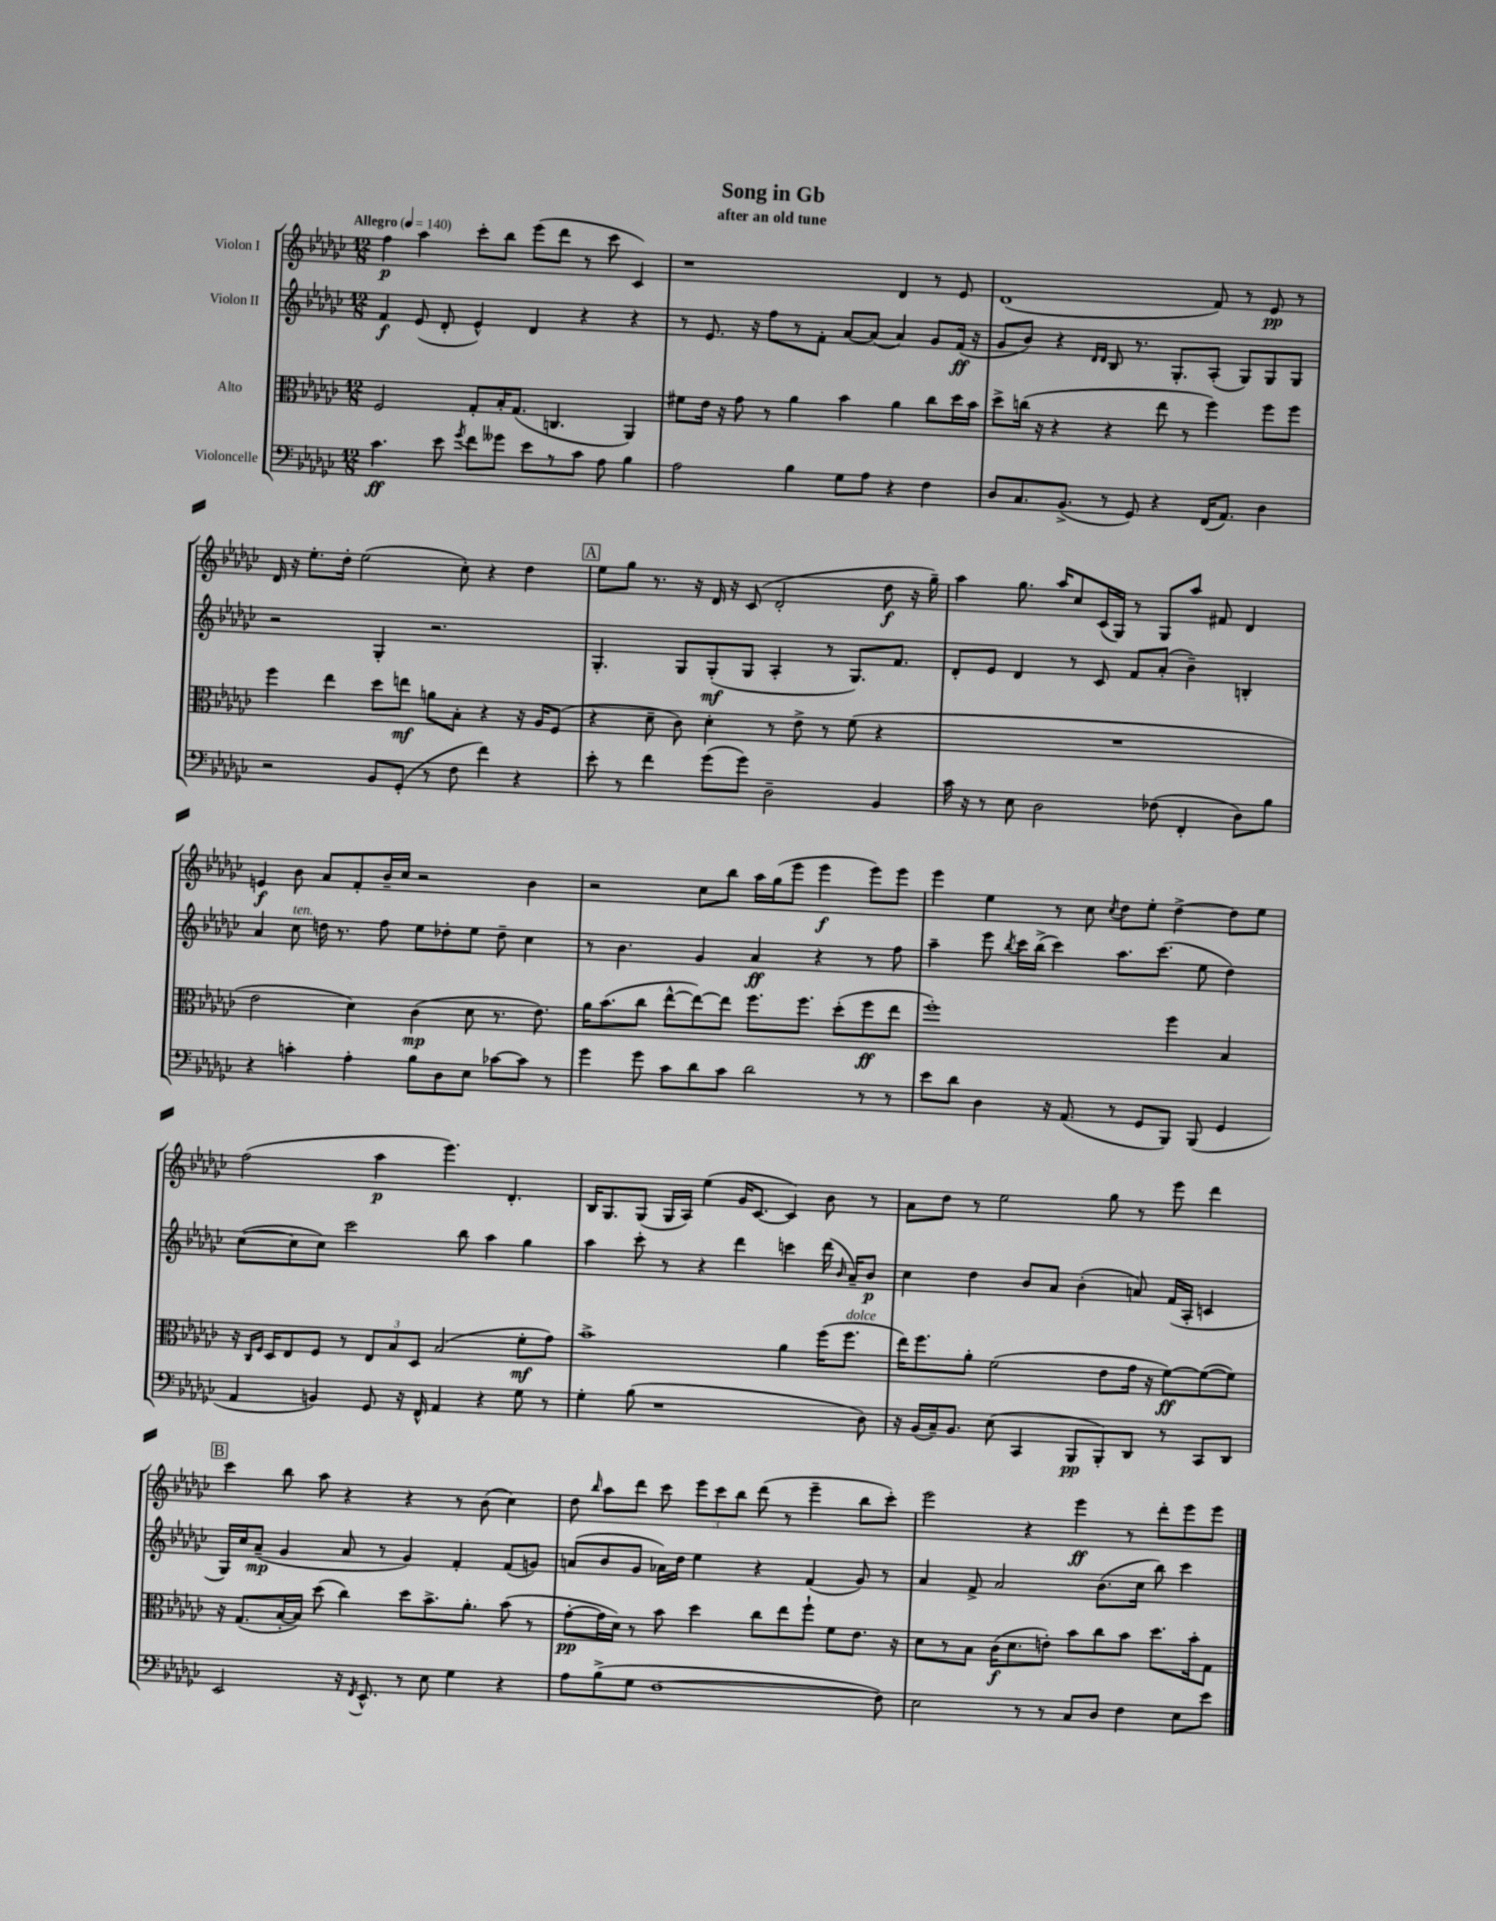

**kern	**kern	**kern	**kern
*staff4	*staff3	*staff2	*staff1
*clefF4	*clefC3	*clefG2	*clefG2
*k[b-e-a-d-g-c-]	*k[b-e-a-d-g-c-]	*k[b-e-a-d-g-c-]	*k[b-e-a-d-g-c-]
*M12/8	*M12/8	*M12/8	*M12/8
*MM140	*MM140	*MM140	*MM140
4.c-	2F	4f	4ff
.	.	(8e-	4aa-
8e-	.	8d-'	.
8qg-	.	.	.
8f	8G-'	4e-^^)	8ccc-'
8g--	16B-'	.	8bb-
.	(8.G-	.	.
8e-	.	4d-	(8eee-
8r	4.C	.	8ddd-
8c-	.	4r	8r
8A-	.	.	8ccc-
4B-	4AA-)	4r	4c-)
=	=	=	=
2A-	8f#	8r	1r
.	16e-	8.e-	.
.	16r	.	.
.	8g-	.	.
.	.	16r	.
.	8r	8ff	.
4B-	4a-	8r	.
.	.	8f'	.
8G-	4b-	[8a-	.
8A-	.	(8a-]	.
4r	4a-	4a-)	4d-
4F	8cc-	8g-	8r
.	16dd-	(16f	8e-
.	16b-	16r	.
=	=	=	=
8D-	8dd-^	8g-	(1d-
8.C-	(16cc	8b-)	.
.	16r	.	.
.	4r	4r	.
(8.BB-^	.	.	.
.	.	16qqd-	.
.	.	16qqd-	.
8r	4r	8B-	.
8GG-)	.	8.r	.
4r	8ee-	.	.
.	.	8.G-'	.
.	8r	.	.
(16FF	4ff)	(8A-'	8f)
8.AA-)	.	.	.
.	.	8G-)	8r
4D-	8ff	8G-	8e-
.	8ff	8G-	8r
=	=	=	=
2r	4ff	2r	16d-
.	.	.	16r
.	.	.	8.ee-'
.	4ee-	.	.
.	.	.	16dd-'
.	.	.	(2ee-
8BB-	8dd-	4G-'	.
(8GG-'	8ee	.	.
8r	8a	2.r	.
8F	8B-'	.	8cc-')
4f)	4r	.	4r
4r	16r	.	4dd-
.	16A-	.	.
.	(8F	.	.
=	=	=	=
8e-'	4r	4.G-'	8ee-
8r	.	.	8gg-
4f	8d-~	.	8.r
.	8c-)	8G-	.
.	.	.	16r
(8g-	4d-'	(8G-'	16d-
.	.	.	16r
8g-)	.	8G-	(8c-
2D-~	8r	4A-'	2d-'
.	8e-^	.	.
.	8r	8r	.
.	(8f	8.G-)	.
4BB-	4r	.	8dd-
.	.	8.f	.
.	.	.	16r
.	.	.	16gg-~)
=	=	=	=
16c-	1.r	8d-'	4aa-
16r	.	.	.
8r	.	8e-	.
8E-	.	4d-	8.gg-
2D-	.	.	.
.	.	.	16aa-
.	.	8r	8cc-
.	.	8c-	(16c-
.	.	.	16G-)
.	.	8f	8r
(8F-	.	(8a-'	8G-
4FF'	.	4b-~)	8aa-
.	.	.	8f#
8D-)	.	4B'	4d-
8B-	.	.	.
=	=	=	=
4r	2e-	4a-	4e
4c'	.	8cc-	8b-
.	.	16dd	8a-
.	.	8.r	.
4A-'	4d-)	.	8f'
.	.	8ff	16b-~
.	.	.	16cc-
8B-	(4c-	8ee-	2r
8D-	.	8dd-'	.
8E-	8d-	8ee-	.
[8c-	8.r	8dd-~	.
8c-]	.	4cc-	4b-
.	8.e-)	.	.
8r	.	.	.
=	=	=	=
4g-	16a-	8r	2r
.	(8.b-	.	.
.	.	4.b-	.
8g-	8cc-	.	.
8c-	[8ee-^^	.	.
8d-	8ee-_)	4g-	8cc-
8c-	8ee-]	.	8bb-
2d-	8.ff	4a-	16aa-
.	.	.	(16gg-
.	.	.	8eee-
.	8.ff	.	.
.	.	4r	4eee-
.	(8dd-'	.	.
8r	8ff	8r	8eee-)
8r	8ee-	8ff	8eee-
=	=	=	=
8e-	1ff')	4aa-~	4eee-
8d-	.	.	.
4D-	.	8eee-	4ee-
.	.	8qbb-	.
.	.	16ccc-	.
.	.	(16bb-^	.
16r	.	4ccc-)	8r
(8.AA-	.	.	.
.	.	.	8cc-
.	.	.	8qcc-
8r	.	8.aa-	8dd-
8GG-	.	.	8ee-'
.	.	(8.ccc-	.
8BBB-)	4ff	.	[4dd-^
(8BBB-	.	8ee-	.
4GG-	4B-	4dd-)	8dd-]
.	.	.	8ee-
=	=	=	=
4AA-	16r	([8cc-	(2ff
.	16qqC-	.	.
.	16qqF	.	.
.	16D-	.	.
.	8E-	8cc-]	.
4BB)	8F	8cc-)	.
.	8r	2ccc-	.
8GG-	12E-	.	4aa-
.	12B-	.	.
16r	.	.	.
.	12D-	.	.
16FF^^	.	.	.
4AA-	(2B-	.	4.eee-)
.	.	8bb-	.
4r	.	4aa-	.
.	.	.	4.d-'
8G-	8f'	4gg-	.
8r	8g-)	.	.
=	=	=	=
4G-'	1b-^	4aa-	16B-
.	.	.	8.G-
(8B-	.	8ccc-'	(8G-
1r	.	8r	16G-
.	.	.	16A-)
.	.	4r	(4ee-
.	.	4ddd-	16g-
.	.	.	[8.c-
.	4a-	4ccc	4c-])
.	(16ff	(16ddd-	8b-
.	.	16qqb-	.
.	8.ff	16a-~)	.
8D-)	.	8b-	8r
=	=	=	=
16r	16ee-)	4cc-	8a-
(16BB-	8.ff	.	.
16C-~)	.	.	8dd-
8.BB-	.	.	.
.	8a-'	4dd-	8r
(8E-	(2f	.	2ee-
4CC-	.	8b-	.
.	.	8a-	.
8BBB-	.	(4b-'	.
8BBB-')	8e-	.	8gg-
8DD-	16g-	8a)	8r
.	16r	.	.
8r	[8f)	(16f	8eee-
.	.	16A-'	.
8CC-	(8f_	4c	4ddd-
8DD-	8f])	.	.
=	=	=	=
2EE-	16r	16G-)	4ccc-
.	(8.G-	16cc-	.
.	.	(8a-~	.
.	[16B-'	4g-	8bb-
.	16B-])	.	.
.	(8dd-	.	8aa-
16r	4cc-)	8a-	4r
8qFF	.	.	.
8.EE-^^	.	.	.
.	.	8r	.
8r	8dd-	4g-)	4r
8E-	8.b-^	.	.
4G-	.	4f'	8r
.	8.a-'	.	.
.	.	.	(8b-
4r	(8b-	(8f	4cc-)
.	8r	8g)	.
=	=	=	=
8A-	[8g-'	(8a	8dd-
.	.	.	16qqbb-
(8B-^	16g-]	8b-	8aa-
.	16d-)	.	.
8G-	8r	8g-	8ddd-
[1F	8b-	16a-)	8ccc-
.	.	16dd-	.
.	4dd-	4ee-	12eee-
.	.	.	12ccc-
.	.	.	12bb-
.	8cc-	4r	(8ddd-
.	8ee-	.	8r
.	8ff`	(4f	4eee-~
.	8f	.	.
.	8.e-	8g-)	8bb-
8F])	.	8r	8ccc-')
.	16r	.	.
=	=	=	=
2E-	8d-	4a-	2eee-
.	8r	.	.
.	8B-	8f^	.
.	(16c-	2a-	.
.	8.d-	.	.
8r	.	.	4r
8r	8e')	.	.
8C-	8b-	.	4eee-
8D-	8cc-	(8.b-	.
4F	8b-	.	8r
.	.	16cc-	.
.	8.dd-	8bb-)	8ddd-'
8E-	.	4ccc-	8eee-
.	16b-'	.	.
8e-	8G-	.	8eee-
==	==	==	==
*-	*-	*-	*-
